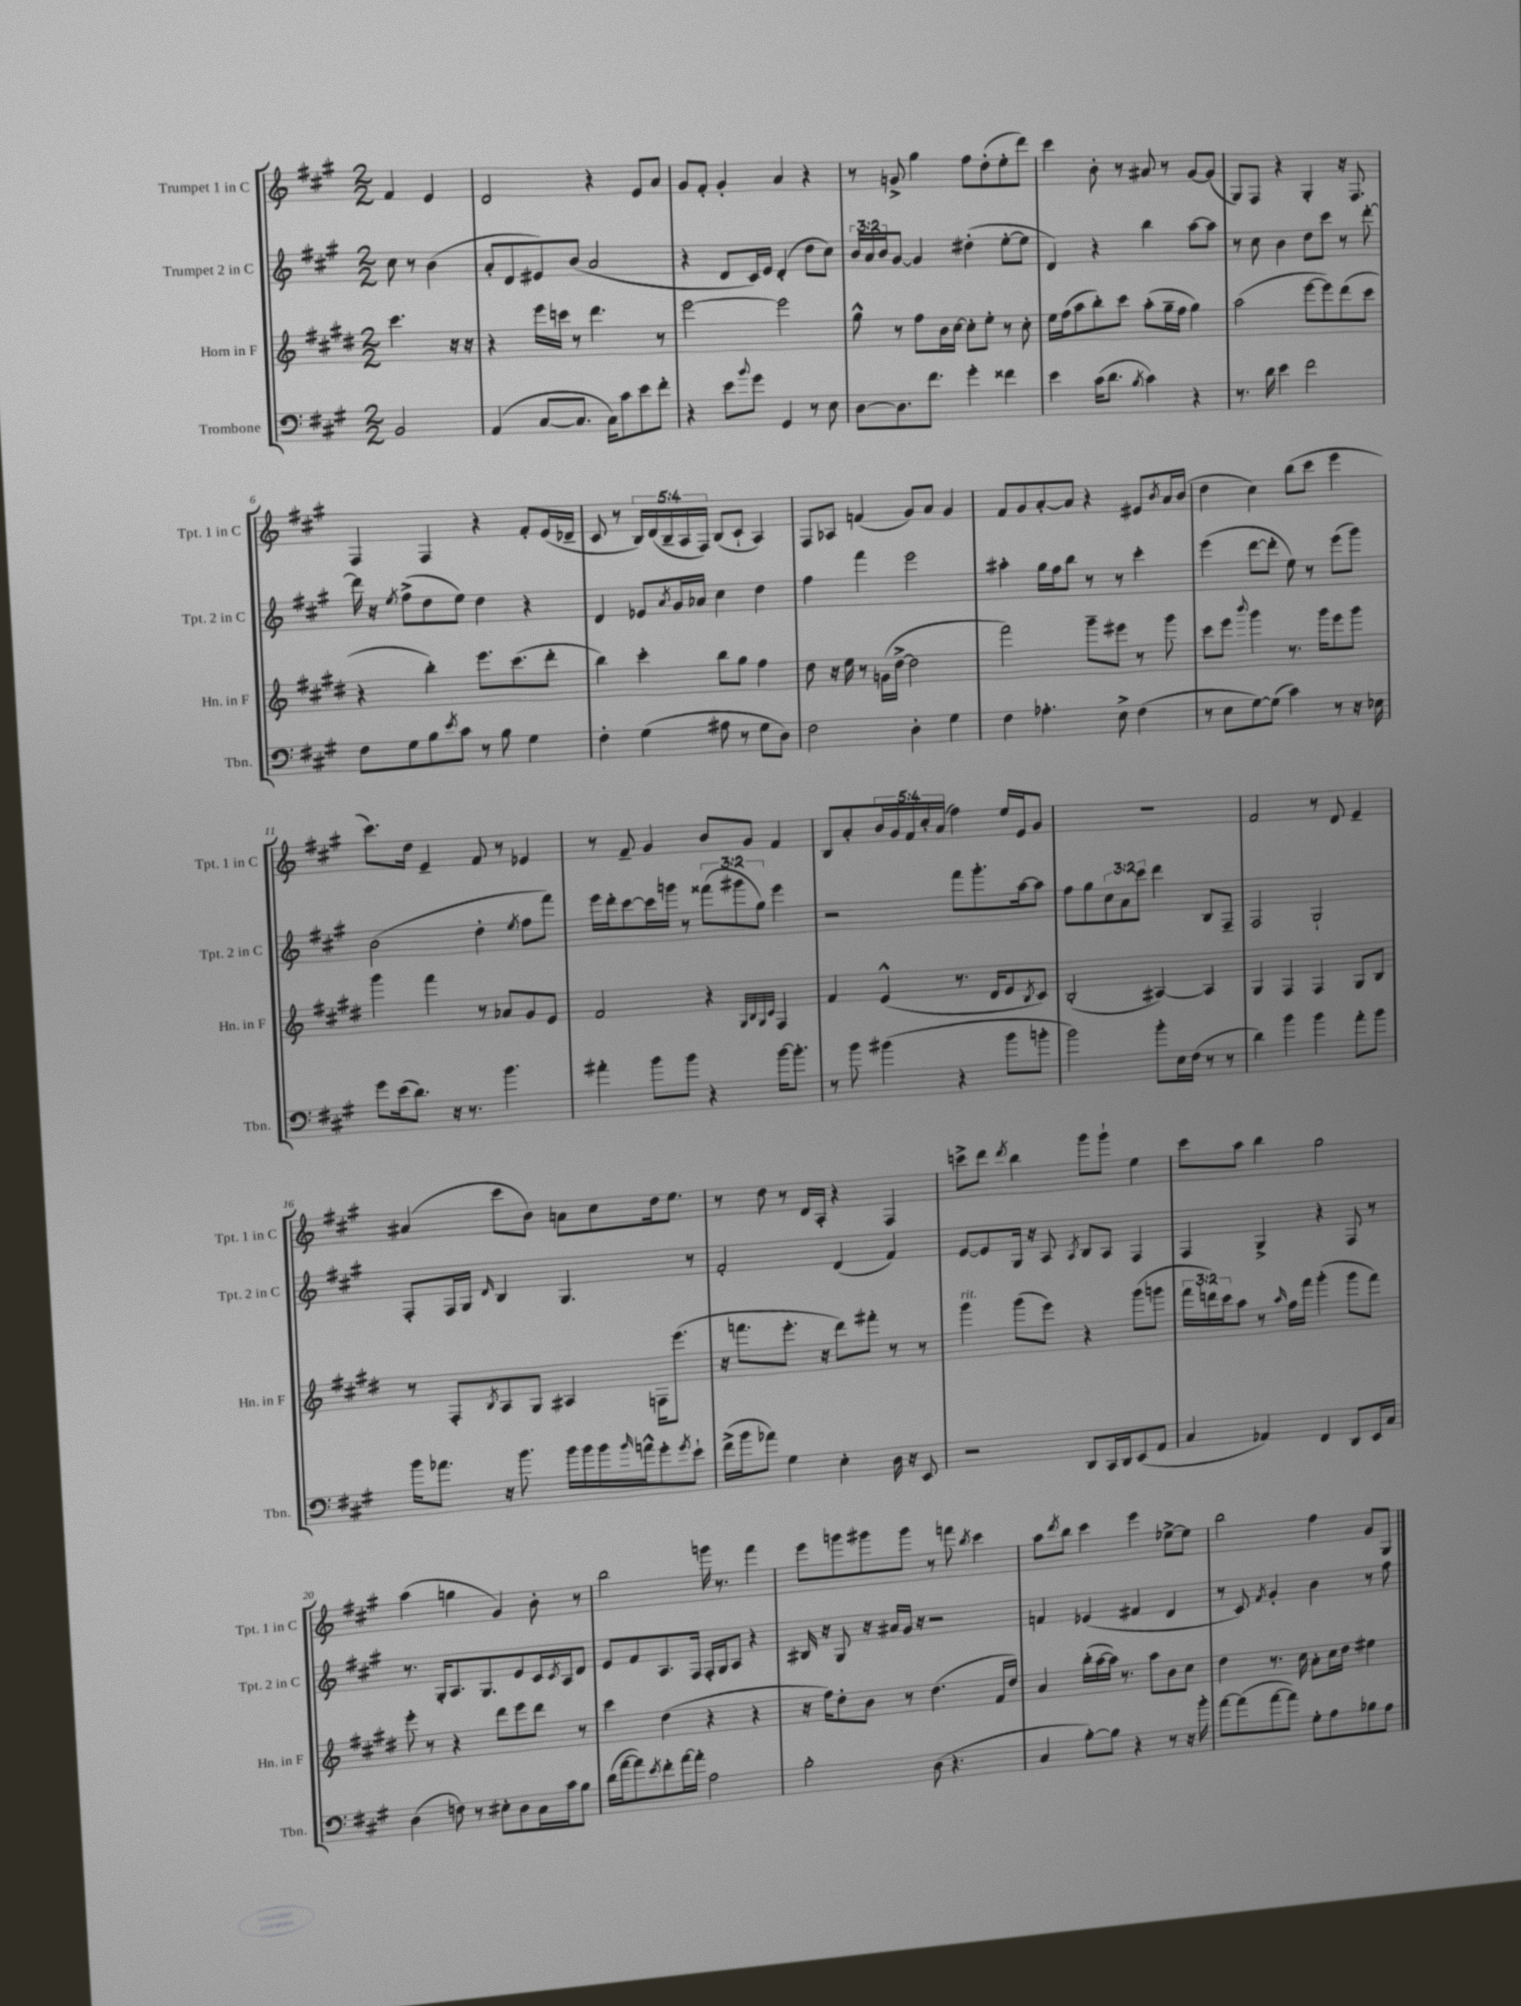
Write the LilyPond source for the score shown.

<<
\new StaffGroup <<
\new Staff = "s0" \with { instrumentName = "Trumpet 1 in C" shortInstrumentName = "Tpt. 1 in C" } {
    \clef treble \key a \major \numericTimeSignature \time 2/2 \override Staff.TupletNumber.text = #tuplet-number::calc-fraction-text \partial 2
    fis'4 e'4 |
    d'2 r4 e'8 a'8 |
    gis'8 fis'8-. gis'4-. a'4 r4 |
    r8 g'8-> gis''4 fis''8 d''8-.( e''8-. d'''8) |
    cis'''4 b'8-. r8 ais'8 r8 gis'8~ gis'8( |
    gis8) fis8 r4 gis4-. r16 fis8. |
    fis4 fis4 r4 fis'8-. e'16( des'16-- |
    cis'8 r8 \tuplet 5/4 { b16) d'16( b16-- a16 fis16) } b8( cis'8-! a4) |
    fis8 aes8 f'4( gis'8) a'8 gis'4 |
    fis'8 gis'8 a'8~-. a'8 r4 eis'8 \acciaccatura { b'8 } a'16 b'16( |
    d''4 cis''4) b''8( cis'''8 e'''4 |
    cis'''8.) d''16 e'4-- fis'8 r8 ees'4 |
    r8 fis'8-- gis'4 b'8 gis'8 fis'4 |
    b8 a'8-. \tuplet 5/4 { b'16 gis'16 fis'16 cis''16-. a'16( } fis''4) e''16 e'16 gis'8 |
    R1 |
    fis'2 r8 d'8 e'4-- |
    ais'4( cis'''8 b'8) a'8 cis''8 d''16 e''8. |
    r8 d''8 r8 d'16 a16-. r4 fis4 |
    c'''8-> d'''8 \acciaccatura { d'''8 } b''4 gis'''8 gis'''8-! e''4 |
    cis'''8 a''8 b''4 gis''2 |
    a''4( g''4 gis'4) b'8-. r8 |
    b''2 g'''16 r8. fis'''4 |
    e'''8 g'''8 gis'''8 gis'''8 r8 f'''8 \acciaccatura { b''8 } cis'''4 |
    a''8 \acciaccatura { d'''8 } b''8 cis'''4 e'''4 ees''8~-> ees''8 |
    b''2 fis''4 gis'8 gis8 \bar "|." |
}
\new Staff = "s1" \with { instrumentName = "Trumpet 2 in C" shortInstrumentName = "Tpt. 2 in C" } {
    \clef treble \key a \major \numericTimeSignature \time 2/2 \override Staff.TupletNumber.text = #tuplet-number::calc-fraction-text \partial 2
    cis''8 r8 b'4( |
    a'8-. d'8 eis'8) b'8( a'2 |
    r4 d'8 cis'16) e'16 d'4-.( d''8 cis''8) |
    \tuplet 3/2 { b'16 a'16 b'16 } gis'8~ gis'4 dis''4-.( e''8~-. e''8 |
    d'4) r4 b''4 a''8~ a''8 |
    r8 cis''8 b'4 d''8 cis'''8 r8 d'''8~-. |
    d'''16 r16 \acciaccatura { e''8 } fis''8->( d''8 e''8) d''4 r4 |
    d'4 ees'8 \acciaccatura { a'8 } gis'16 aes'16 cis''4 d''4 |
    fis''4 fis'''4 e'''2 |
    ais''4-. gis''16 fis''16 b''8 r8 r8 cis'''4-. |
    e'''4( d'''8~ d'''8-. e''8) r8 e'''8( gis'''8) |
    b'2( d''4-. \acciaccatura { e''8 } fis''8 fis'''8) |
    e'''16 d'''16-. cis'''8~ cis'''16 g'''16 r8 \tuplet 3/2 { fisis'''8( gis'''8 gis''8) } e'''4 |
    r2 fis'''8 gis'''8.-. a''16~ a''8 |
    fis''8 gis''8 \tuplet 3/2 { cis''8 a'8 cis'''8 } d'''4 b8 fis8-- |
    fis2 gis2-! |
    fis8-. fis16 gis16 \grace { d'16 } b4 gis4. r8 |
    fis'2-. d'4( fis'4) |
    e'8~ e'8 gis16 r16 a8 \acciaccatura { a8 } b8 a8 fis4 |
    fis4 gis4-> r4 fis8 r8 |
    r8. gis16-. a8. gis8. e'8 cis'16 \acciaccatura { cis'8 } a16 d'8 |
    e'8 fis'8 a8. fis16 fis16-. gis16 a8 r4 |
    bis16 r16 gis8 r16 ais'16 gis'16 r16 r2 |
    f'4 ees'4( fis'4 d'4 |
    r8 cis'8) \acciaccatura { fis'8 } gis'4-. b'4 r8 fis''8 \bar "|." |
}
\new Staff = "s2" \with { instrumentName = "Horn in F" shortInstrumentName = "Hn. in F" } {
    \clef treble \key e \major \numericTimeSignature \time 2/2 \override Staff.TupletNumber.text = #tuplet-number::calc-fraction-text \partial 2
    cis'''4. r16 r16 |
    r4 e'''16 c'''16 r8 dis'''4. r8 |
    e'''2~ e'''2 |
    gis''8-^ r8 fis''8 b'16 cis''16~ cis''8-. e''8-. r8 cis''8-. |
    e''16 fis''16( a''8 b''8-.) cis'''8 a''8-.( gis''16-- fis''16 gis''4) |
    a''2( e'''8~ e'''8) dis'''8( cis'''8 |
    r4 b''4-.) e'''8. cis'''8.( dis'''8-. |
    b''4) cis'''4-. b''8 gis''8 fis''4 |
    dis''8 r16 e''16 r8 g'16( dis''16~-> dis''2 |
    fis'''2) gis'''8-- eis'''8 r8 gis'''8 |
    cis'''8 e'''8 \appoggiatura { b'''8 } gis'''4 r8. gis'''16 e'''8 gis'''8 |
    gis'''4 fis'''4 r8 aes'8 gis'8 e'8 |
    fis'2 r4 \grace { gis32 b32 gis32 cis'32 } fis4 |
    fis'4 e'4-^( r8. dis'16 e'8 \acciaccatura { b8 } cis'8) |
    b2-.( ais4~) ais4 |
    gis4 fis4 fis4 gis8 b8 |
    r8 fis8-. \acciaccatura { b8 } a8 gis8 ais4 f16 e'''8.( |
    r16 f'''8. e'''8.-. r16 dis'''8) fis'''8-. r8 r8 |
    gis'''4^\markup { \italic "rit." } gis'''8( e'''8) r4 gis'''8( g'''8 |
    \tuplet 3/2 { fis'''16 d'''16) cis'''16 } a''8 r8 \grace { a''16 } fis''16 fis'''16 gis'''4-.( gis'''8 fis'''8) |
    e'''8-. r8 r4 dis'''8 e'''8 dis'''8 r8 |
    cis'''4 dis''4( r4 r4 |
    r16 fis''16) dis''8-. b'8 r8 dis''4.( fis'16 dis''16) |
    a'4 b''16-.( a''16~ a''16) r8. a''8 b'8 cis''8 |
    dis''4 r8. cis''16 a'8-. cis''16 dis''16 eis''4 \bar "|." |
}
\new Staff = "s3" \with { instrumentName = "Trombone" shortInstrumentName = "Tbn." } {
    \clef bass \key a \major \numericTimeSignature \time 2/2 \partial 2
    b,2 |
    a,4( cis8~ cis8. cis16) cis'8 e'8 fis'8-. |
    r4 e'8 \appoggiatura { b'8 } gis'8 gis,4 r8 e8 |
    d8~ d8. fis'8. gis'4-. fisis'4 |
    e'4 cis'16( d'8. \acciaccatura { b8 } cis'4) r4 |
    r8. d'16 e'4 fis'2 |
    fis8 gis8 b8 \acciaccatura { e'8 } cis'8 r8 b8 gis4 |
    fis4-. gis4( ais8 r8 gis8 d8) |
    fis2 d4-. gis4 |
    fis4 aes4.-. e8-> fis4( |
    r8 e8 gis8~) gis8( cis'4) r8 r16 ees16 |
    gis'8 e'16( d'8.) r16 r8. b'4. |
    ais'4-. b'8 b'8 r4 b'16~ b'8.-. |
    r8 b'8 bis'4( r4 bis'8 b'8-. |
    b'2) b'8-. e16 fis16( r8 r8 |
    d'4) b'4 b'4 a'8-. b'8 |
    b'16 aes'8. r16 b'8. b'16 b'16 b'16 \grace { b'16 } a'16-^ gis'8-. \acciaccatura { gis'8 } e'8-! |
    fis'16->( b'16 aes'8) gis4 e4-. d16 r16 e,8 |
    r2 d,8 cis,16 d,16 e,8( a,8 |
    cis4 aes,4) fis,4 d,8 e,16 cis16 |
    d4( f8) r8 eis8-. d8 cis16 cis'16 b8 |
    d'16( a'16~ a'8) \acciaccatura { e'8 } fis'8-. a'16~ a'16-. a2 |
    b2-. d8( r4. |
    cis4 b8~-.) b8 r4 r8 r16 b'16-. |
    a'8~ a'8( a'8~ a'8) gis8-. a8 bes8 a8 \bar "|." |
}
>>
>>
